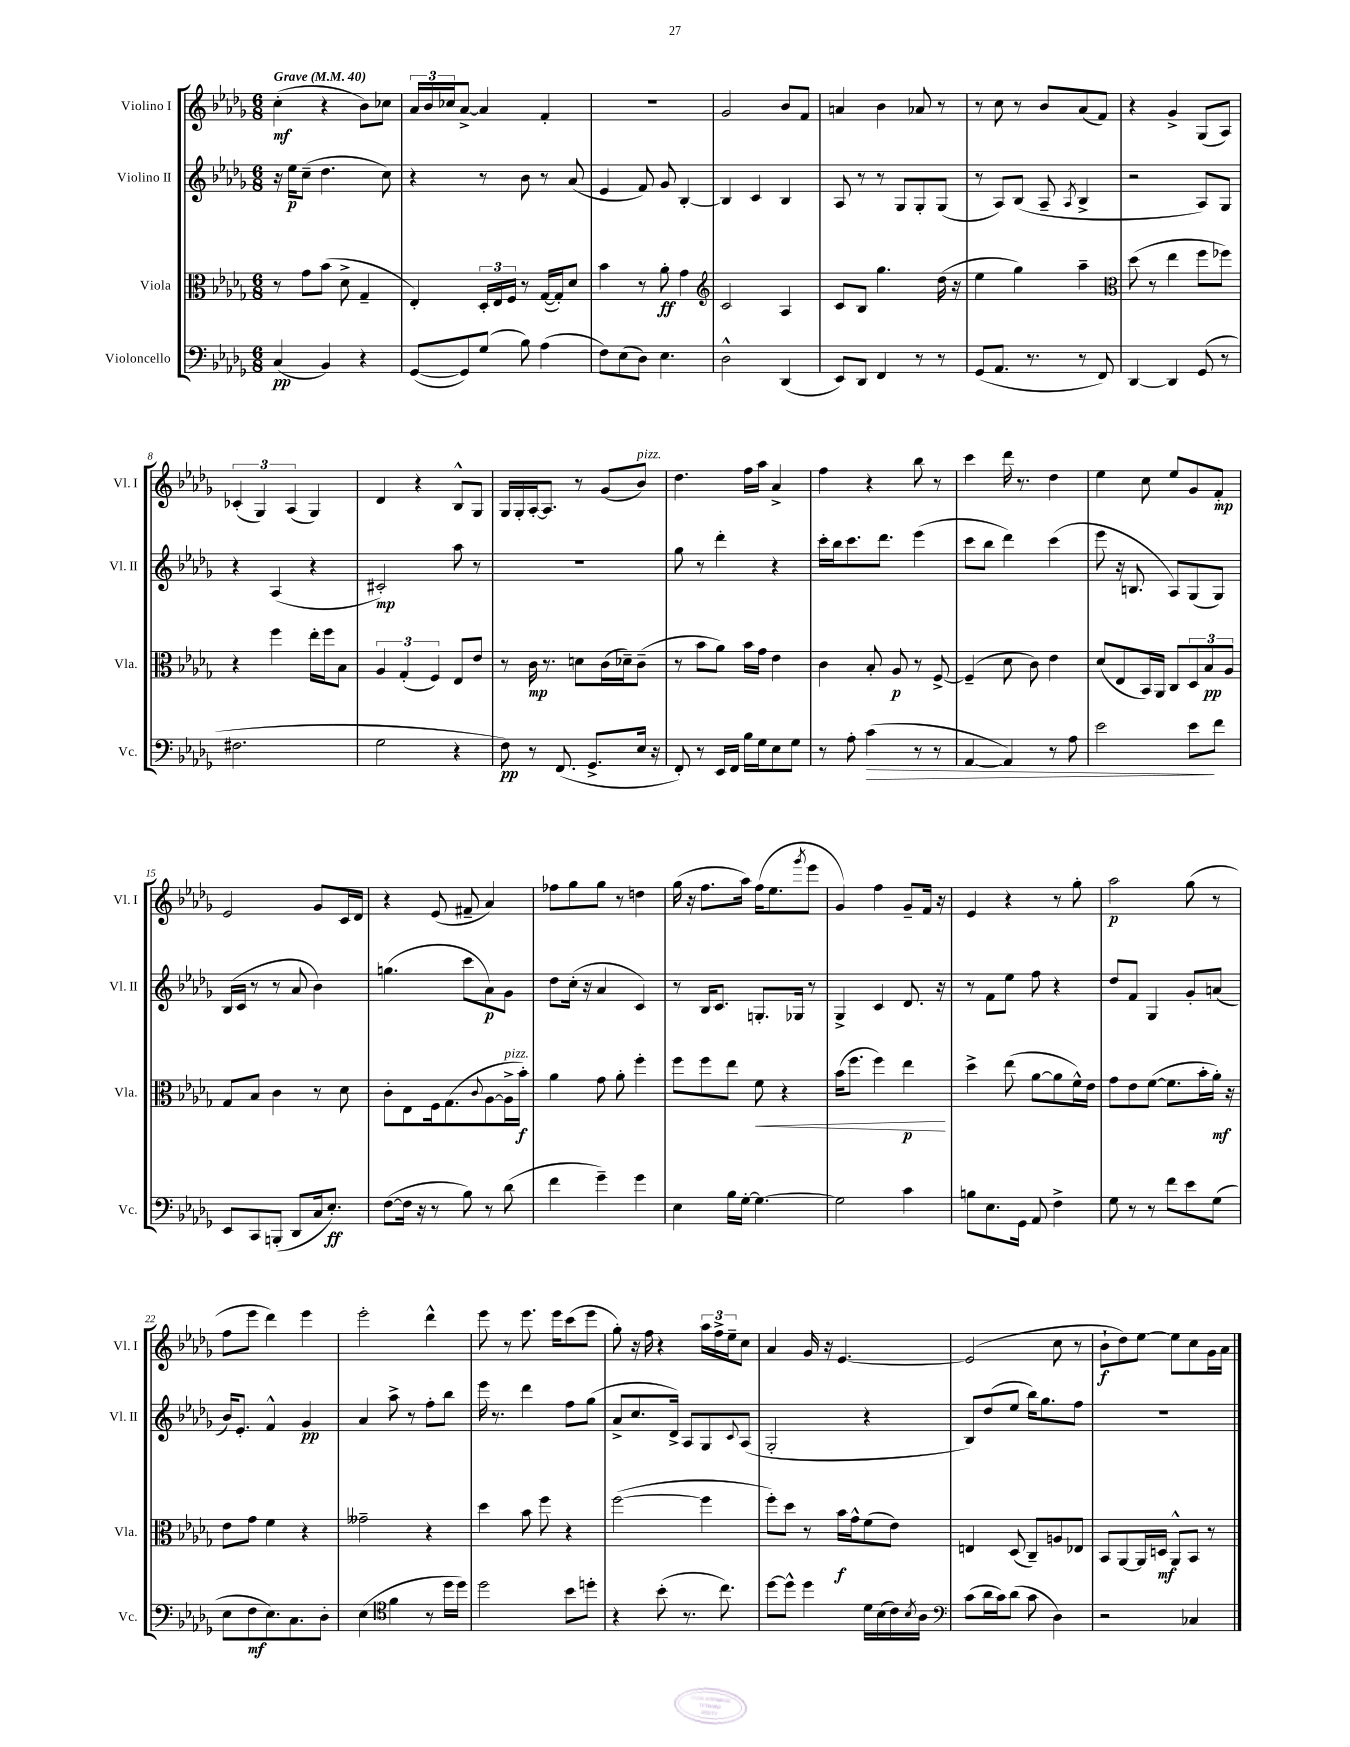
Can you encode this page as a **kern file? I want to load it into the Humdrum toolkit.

**kern	**dynam	**kern	**dynam	**kern	**dynam	**kern	**dynam
*part4	*part4	*part3	*part3	*part2	*part2	*part1	*part1
*staff4	*staff4	*staff3	*staff3	*staff2	*staff2	*staff1	*staff1
*I"Violoncello	*	*I"Viola	*	*I"Violino II	*	*I"Violino I	*
*I'Vc.	*	*I'Vla.	*	*I'Vl. II	*	*I'Vl. I	*
*clefF4	*	*clefC3	*	*clefG2	*	*clefG2	*
*k[b-e-a-d-g-]	*	*k[b-e-a-d-g-]	*	*k[b-e-a-d-g-]	*	*k[b-e-a-d-g-]	*
*M6/8	*	*M6/8	*	*M6/8	*	*M6/8	*
*MM40	*	*MM40	*	*MM40	*	*MM40	*
=1	=1	=1	=1	=1	=1	=1	=1
!	!	!	!	!	!	!LO:TX:a:B:t=Grave	!
(4C/	pp	8r	.	16r	.	(4cc'\	mf
.	.	.	.	16ee-\KL	p	.	.
.	.	8g-\L	.	(8cc~\J	.	.	.
4BB-/)	.	(8b-\J	.	4.dd-\	.	4r	.
.	.	8d-^\	.	.	.	.	.
4r	.	4G-~/	.	.	.	8b-\L)	.
.	.	.	.	8cc\)	.	8cc-X\J	.
=2	=2	=2	=2	=2	=2	=2	=2
([8GG-/L	.	4E-'/)	.	4r	.	24a-/LL	.
.	.	.	.	.	.	24b-/	.
.	.	.	.	.	.	24cc-X/J	.
8GG-/])	.	.	.	.	.	[8a-^/J	.
(8G-/J	.	24D-'/LL	.	8r	.	4a-/]	.
.	.	24E-/	.	.	.	.	.
.	.	24F/JJ	.	.	.	.	.
8B-\)	.	8r	.	8b-\	.	.	.
(4A-\	.	([16G-/LL	.	8r	.	4f'/	.
.	.	16G-'/J])	.	.	.	.	.
.	.	8d-/J	.	(8a-/	.	.	.
=3	=3	=3	=3	=3	=3	=3	=3
8F\L)	.	4b-\	.	4e-/	.	2.r	.
(8E-\	.	.	.	.	.	.	.
8D-\J)	.	8r	.	8f/)	.	.	.
4.E-\	.	8a-'\	ff	8g-/	.	.	.
.	.	4g-\	.	[4B-'/	.	.	.
=4	=4	=4	=4	=4	=4	=4	=4
*	*	*clefG2	*	*	*	*	*
2D-^^\	.	2c/	.	4B-/]	.	2g-/	.
.	.	.	.	4c/	.	.	.
(4DD-/	.	4A-/	.	4B-/	.	8b-/L	.
.	.	.	.	.	.	8f/J	.
=5	=5	=5	=5	=5	=5	=5	=5
8EE-/L)	.	8c/L	.	8A-/	.	4an/	.
8DD-/J	.	8B-/J	.	8r	.	.	.
4FF/	.	4.gg-\	.	8r	.	4b-\	.
.	.	.	.	8G-/L	.	.	.
8r	.	.	.	8G-'/	.	8a-X/	.
8r	.	(16dd-\	.	(8G-/J	.	8r	.
.	.	16r	.	.	.	.	.
=6	=6	=6	=6	=6	=6	=6	=6
(8GG-/L	.	4ee-\	.	8r	.	8r	.
8.AA-/J	.	.	.	8A-/L)	.	8cc\	.
.	.	4gg-\)	.	(8B-/J	.	8r	.
8.r	.	.	.	.	.	.	.
.	.	.	.	8A-~/	.	8b-/L	.
.	.	.	.	8qA-/	.	.	.
8r	.	4aa-~\	.	4B-^/	.	(8a-/	.
8FF/)	.	.	.	.	.	8f/J)	.
=7	=7	=7	=7	=7	=7	=7	=7
*	*	*clefC3	*	*	*	*	*
[4DD-/	.	(8dd-\	.	2r	.	4r	.
.	.	8r	.	.	.	.	.
4DD-/]	.	4ee-\	.	.	.	4g-^/	.
(8GG-/	.	8ff\L	.	8A-/L)	.	(8G-/L	.
8r	.	8ff-X\J)	.	8G-/J	.	8A-/J)	.
!!LO:LB:g=z
=8	=8	=8	=8	=8	=8	=8	=8
2.F#X\	.	4r	.	4r	.	(6c-X'/	.
.	.	.	.	.	.	6G-/)	.
.	.	4ff\	.	(4A-/	.	.	.
.	.	.	.	.	.	(6A-/	.
.	.	16ee-'\LL	.	4r	.	4G-/)	.
.	.	16ff\J	.	.	.	.	.
.	.	8B-\J	.	.	.	.	.
=9	=9	=9	=9	=9	=9	=9	=9
2G-\	.	6A-/	.	2c#X'/)	mp	4d-/	.
.	.	(6G-'/	.	.	.	.	.
.	.	.	.	.	.	4r	.
.	.	6F/)	.	.	.	.	.
4r	.	8E-/L	.	8aa-\	.	8B-^^/L	.
.	.	8e-/J	.	8r	.	8G-/J	.
=10	=10	=10	=10	=10	=10	=10	=10
8F\)	pp	8r	.	2.r	.	16G-/LL	.
.	.	.	.	.	.	16G-'/	.
8r	.	16c\	mp	.	.	[16A-'/J	.
.	.	8.r	.	.	.	8.A-/J]	.
(8.FF/	.	.	.	.	.	.	.
.	.	8dn\L	.	.	.	8r	.
8.GG-^/L	.	.	.	.	.	.	.
.	.	(16c\L	.	.	.	(8g-/L	.
.	.	16d-X~\J)	.	.	.	.	.
!	!	!	!	!	!	!LO:TX:a:i:t=pizz.	!
16E-/Jk	.	(8c~\J	.	.	.	8b-/J)	.
16r	.	.	.	.	.	.	.
=11	=11	=11	=11	=11	=11	=11	=11
8FF'/)	.	8r	.	8gg-\	.	4.dd-\	.
8r	.	8b-\L	.	8r	.	.	.
16EE-/LL	.	8a-\J)	.	4ddd-'\	.	.	.
16FF/JJ	.	.	.	.	.	.	.
16B-\LL	.	16b-\LL	.	.	.	16ff\LL	.
16G-\J	.	16g-\JJ	.	.	.	16aa-\JJ	.
8E-\	.	4e-\	.	4r	.	4a-^/	.
8G-\J	.	.	.	.	.	.	.
=12	=12	=12	=12	=12	=12	=12	=12
8r	.	4c\	.	16ccc'\LL	.	4ff\	.
.	.	.	.	16bb-\J	.	.	.
8A-'\	.	.	.	8.ccc\	.	.	.
!	!LO:HP:b	!	!	!	!	!	!
(4c\	>	8B-'/	.	.	.	4r	.
.	.	.	.	8.ddd-\J	.	.	.
.	.	8A-/	p	.	.	.	.
8r	.	8r	.	(4eee-\	.	8bb-\	.
8r	.	[8F^/	.	.	.	8r	.
=13	=13	=13	=13	=13	=13	=13	=13
[4AA-/	.	(4F~/]	.	8ccc\L	.	4ccc\	.
.	.	.	.	8bb-\J	.	.	.
4AA-/])	.	8d-\	.	4ddd-\)	.	16ddd-\	.
.	.	.	.	.	.	8.r	.
.	.	8c\)	.	.	.	.	.
8r	.	4e-\	.	(4ccc\	.	4dd-\	.
8A-\	.	.	.	.	.	.	.
=14	=14	=14	=14	=14	=14	=14	=14
2e-\	.	(8d-/L	.	8eee-\	.	4ee-\	.
.	.	8E-/	.	16r	.	.	.
.	.	.	.	8.Bn/	.	.	.
.	.	16BB-/L)	.	.	.	8cc\	.
.	.	16AA-/JJ	.	.	.	.	.
.	.	8C/L	.	8A-/L)	.	8ee-/L	.
8e-\L	.	12D-/	.	(8G-/	.	8g-/	.
.	.	12B-/	pp	.	.	.	.
8f\J	]	.	.	8G-/J)	.	8f'/J	mp
.	.	12A-/J	.	.	.	.	.
!!LO:LB:g=z
=15	=15	=15	=15	=15	=15	=15	=15
8EE-/L	.	8G-/L	.	(16B-/LL	.	2e-/	.
.	.	.	.	16c/JJ	.	.	.
8CC/	.	8B-/J	.	8r	.	.	.
(8BBBn'/J	.	4c\	.	8r	.	.	.
8DD-/L	.	.	.	8a-/	.	.	.
16C/k	.	8r	.	4b-\)	.	8g-/L	.
8.E-'/J)	ff	.	.	.	.	.	.
.	.	8d-\	.	.	.	16c/L	.
.	.	.	.	.	.	16d-/JJ	.
=16	=16	=16	=16	=16	=16	=16	=16
([8F\L	.	8c'\L	.	(4.ggn\	.	4r	.
16F\Jk]	.	8E-\	.	.	.	.	.
16r	.	.	.	.	.	.	.
8r	.	16F\k	.	.	.	(8e-/	.
.	.	(8.G-\	.	.	.	.	.
8B-\)	.	.	.	8ccc\L	.	8f#X~/	.
.	.	8qqc/	.	.	.	.	.
8r	.	[8A-\	.	8a-\)	p	4a-/)	.
!	!	!LO:TX:a:i:t=pizz.	!	!	!	!	!
(8d-\	.	16A-^\L]	.	8g-\J	.	.	.
.	.	16b-'\JJ)	f	.	.	.	.
=17	=17	=17	=17	=17	=17	=17	=17
4f\	.	4a-\	.	8dd-\L	.	8ff-X\L	.
.	.	.	.	(16cc'\Jk	.	8gg-\	.
.	.	.	.	16r	.	.	.
4g-~\)	.	8g-\	.	4a-/	.	8gg-\J	.
.	.	8a-'\	.	.	.	8r	.
4g-\	.	4ff'\	.	4c/)	.	4ddn\	.
=18	=18	=18	=18	=18	=18	=18	=18
4E-\	.	8ff\L	.	8r	.	(16gg-\	.
.	.	.	.	.	.	16r	.
.	.	8ff\	.	16B-/KL	.	8.ff\L	.
.	.	.	.	8.c/J	.	.	.
16B-\LL	.	8ee-\J	.	.	.	.	.
[16G-'\JJ	.	.	.	.	.	16aa-\Jk)	.
!	!	!	!LO:HP:b	!	!	!	!
4.G-\_	.	8f\	<	8.Gn'/L	.	(16ff\KL	.
.	.	.	.	.	.	8.ee-\	.
.	.	4r	.	.	.	.	.
.	.	.	.	16G-X/Jk	.	.	.
.	.	.	.	.	.	8qggg-/	.
.	.	.	.	8r	.	8eee-\J	.
=19	=19	=19	=19	=19	=19	=19	=19
2G-\]	.	(16b-\KL	.	4G-^/	.	4g-/)	.
.	.	8.ff\J	.	.	.	.	.
.	.	4ff\)	.	4c/	.	4ff\	.
4c\	.	4ee-\	p	8.d-/	.	8g-~/L	.
.	.	.	.	.	.	16f/Jk	.
.	.	.	.	16r	.	16r	.
.	.	.	[	.	.	.	.
=20	=20	=20	=20	=20	=20	=20	=20
8Bn\L	.	4dd-^\	.	8r	.	4e-/	.
8.E-\	.	.	.	8f\L	.	.	.
.	.	(8ee-\	.	8ee-\J	.	4r	.
16GG-\Jk	.	.	.	.	.	.	.
8AA-/	.	[8a-\L	.	8ff\	.	.	.
4F^\	.	8a-\]	.	4r	.	8r	.
.	.	16f^^\L)	.	.	.	8gg-'\	.
.	.	16e-\JJ	.	.	.	.	.
=21	=21	=21	=21	=21	=21	=21	=21
8G-\	.	8g-\L	.	8dd-/L	.	2aa-\	p
8r	.	8e-\	.	8f/J	.	.	.
8r	.	([8f\J	.	4G-/	.	.	.
8f\L	.	8.f\L]	.	.	.	.	.
8e-\	.	.	.	8g-'/L	.	(8gg-\	.
.	.	16b-'\L	.	.	.	.	.
(8G-\J	.	16a-'\JJ)	mf	(8an/J	.	8r	.
.	.	16r	.	.	.	.	.
!!LO:LB:g=z
=22	=22	=22	=22	=22	=22	=22	=22
8E-\L	.	8e-\L	.	16b-/KL)	.	8ff\L	.
.	.	.	.	8.e-'/J	.	.	.
8F\	mf	8g-\J	.	.	.	8eee-\J	.
8.E-\)	.	4f\	.	4f^^/	.	4ddd-\)	.
8.C\	.	.	.	.	.	.	.
.	.	4r	.	4g-/	pp	4eee-\	.
8D-'\J	.	.	.	.	.	.	.
=23	=23	=23	=23	=23	=23	=23	=23
(4E-\	.	2g--X~\	.	4a-/	.	2eee-'\	.
*clefC4	*	*	*	*	*	*	*
4f\	.	.	.	8aa-^\	.	.	.
.	.	.	.	8r	.	.	.
8r	.	4r	.	8ff'\L	.	4ddd-^^\	.
16dd-\LL	.	.	.	8bb-\J	.	.	.
16dd-\JJ)	.	.	.	.	.	.	.
=24	=24	=24	=24	=24	=24	=24	=24
2dd-\	.	4dd-\	.	16eee-\	.	8eee-\	.
.	.	.	.	8.r	.	.	.
.	.	.	.	.	.	8r	.
.	.	8b-\	.	4ddd-\	.	8.eee-\	.
.	.	8ff\	.	.	.	.	.
.	.	.	.	.	.	16eee-\KL	.
8b-\L	.	4r	.	8ff\L	.	(8ccc\	.
8ddn'\J	.	.	.	(8gg-\J	.	8eee-\J	.
=25	=25	=25	=25	=25	=25	=25	=25
4r	.	([2ff\	.	8a-^/L	.	8gg-'\)	.
.	.	.	.	8.cc/	.	16r	.
.	.	.	.	.	.	16ff\	.
(8b-'\	.	.	.	.	.	4r	.
.	.	.	.	16d-^/Jk)	.	.	.
8.r	.	.	.	8A-/L	.	.	.
.	.	4ff\]	.	8G-/	.	24aa-\LL	.
.	.	.	.	.	.	24ff^\	.
8.cc\)	.	.	.	.	.	.	.
.	.	.	.	.	.	24ee-~\J	.
.	.	.	.	8qqc/	.	.	.
.	.	.	.	(8A-/J	.	8cc\J	.
=26	=26	=26	=26	=26	=26	=26	=26
[8dd-\L	.	8ff'\L)	.	2G-'/	.	4a-/	.
8dd-^^\J]	.	8dd-\J	.	.	.	.	.
4dd-\	.	8r	.	.	.	16g-/	.
.	.	.	.	.	.	16r	.
.	.	16b-\LL	f	.	.	[4.e-/	.
.	.	16g-^^\J	.	.	.	.	.
16d-\LL	.	(8f\	.	4r	.	.	.
(16B-\	.	.	.	.	.	.	.
16c\)	.	8e-\J)	.	.	.	.	.
8qB-/	.	.	.	.	.	.	.
16A-\JJ	.	.	.	.	.	.	.
=27	=27	=27	=27	=27	=27	=27	=27
*clefF4	*	*	*	*	*	*	*
(8c\L	.	4En/	.	8B-/L)	.	(2e-/]	.
16d-\L	.	.	.	(8dd-/	.	.	.
16c\J)	.	.	.	.	.	.	.
(8d-\J	.	(8D-/	.	8ee-/J	.	.	.
8c\	.	8C~/L)	.	16bb-\KL)	.	.	.
.	.	.	.	8.gg-\	.	.	.
4D-\)	.	8An/	.	.	.	8cc\	.
.	.	8E-X/J	.	8ff\J	.	8r	.
=28	=28	=28	=28	=28	=28	=28	=28
2r	.	8BB-/L	.	2.r	.	8b-`\L	f
.	.	[8AA-/	.	.	.	8dd-\)	.
.	.	16AA-/L]	.	.	.	[8ee-\J	.
.	.	16Dn/JJ	mf	.	.	.	.
.	.	8AA-^^/L	.	.	.	8ee-\L]	.
4C-X/	.	8BB-/J	.	.	.	8cc\	.
.	.	8r	.	.	.	16g-\L	.
.	.	.	.	.	.	16a-\JJ	.
==	==	==	==	==	==	==	==
*-	*-	*-	*-	*-	*-	*-	*-
